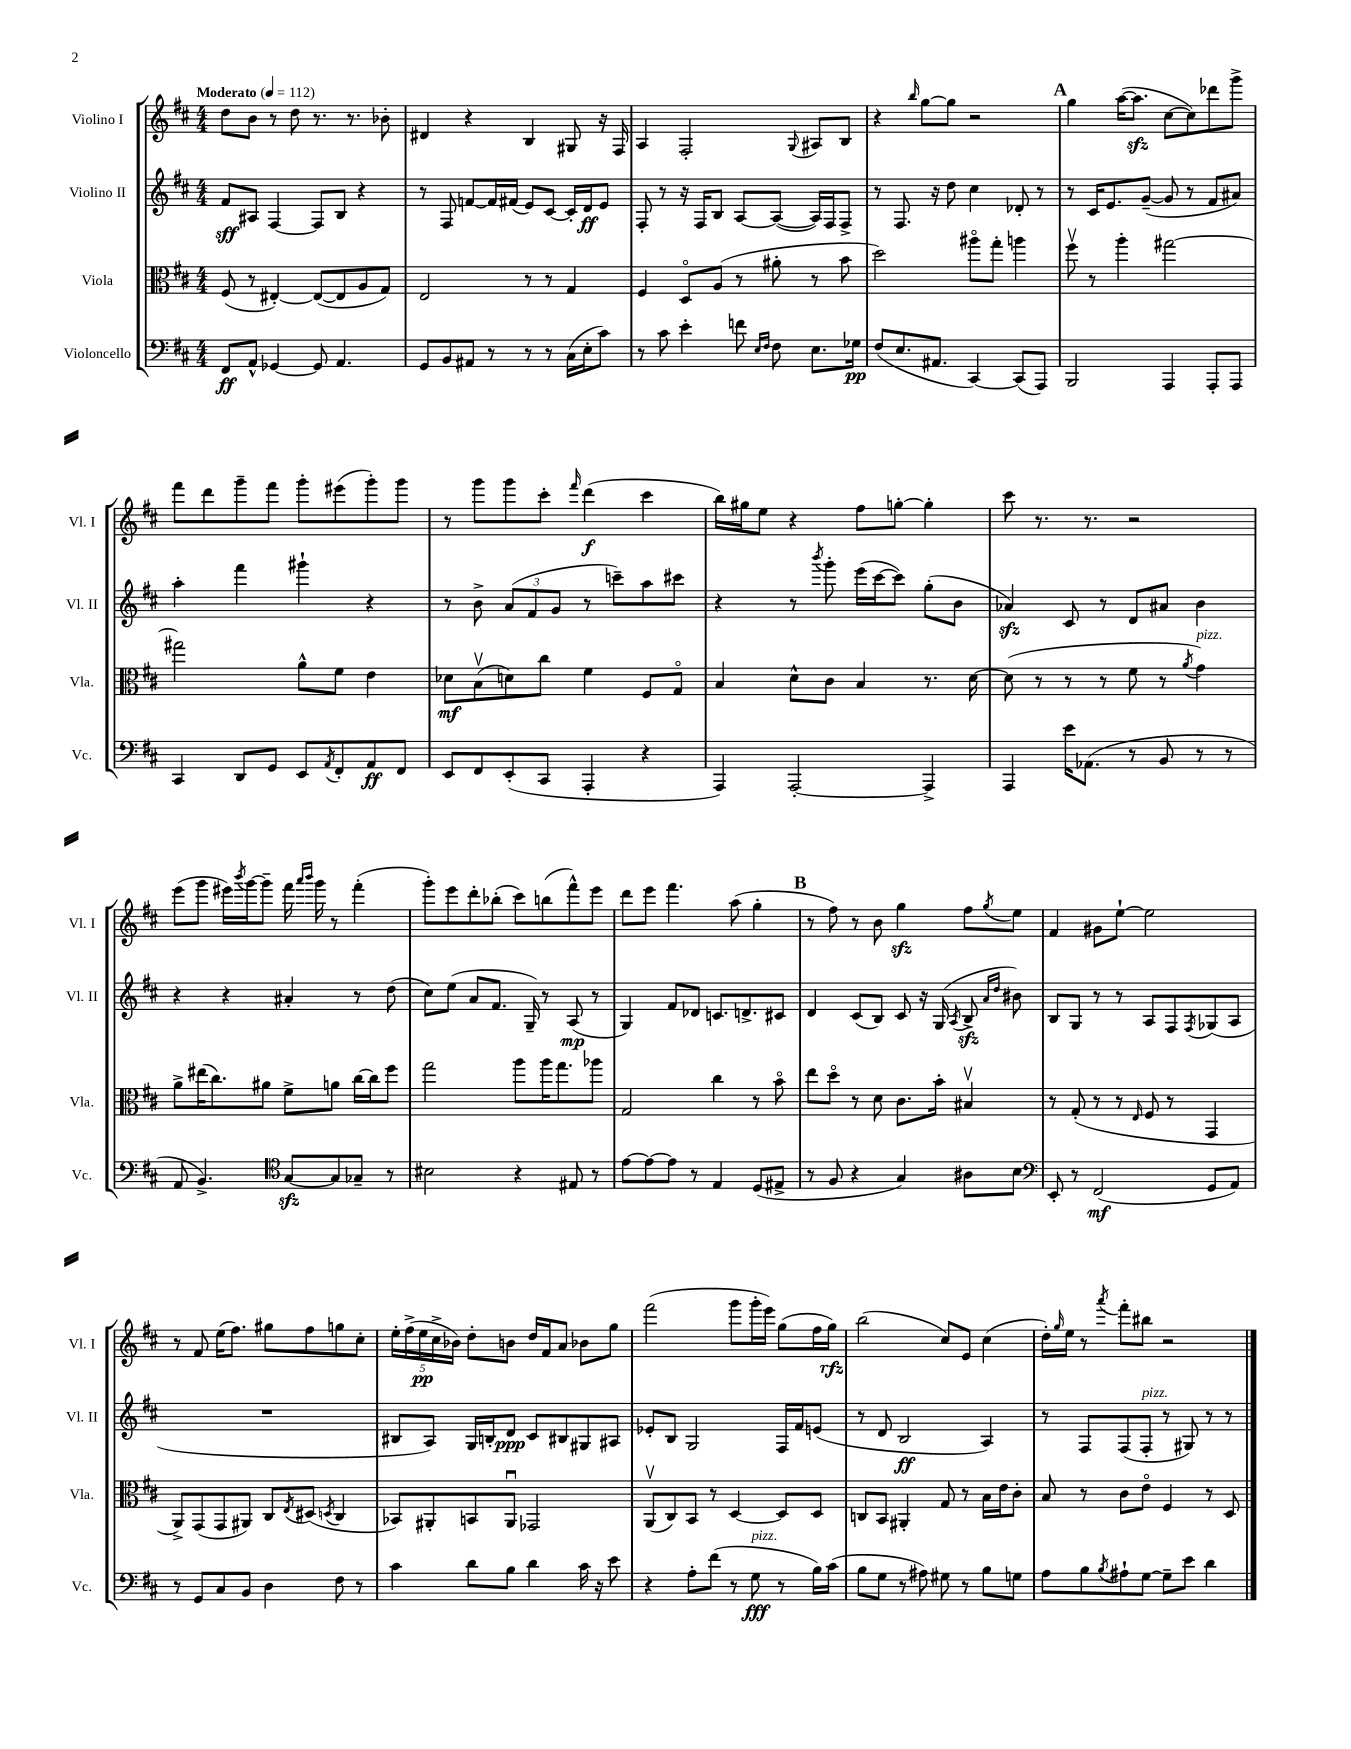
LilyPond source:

<<
\new StaffGroup <<
\new Staff = "s0" \with { instrumentName = "Violino I" shortInstrumentName = "Vl. I" } {
    \clef treble \key d \major \numericTimeSignature \time 4/4 \tempo "Moderato" 4 = 112
    d''8 b'8 r8 d''8 r8. r8. bes'8-. |
    dis'4 r4 b4 gis8 r16 fis16 |
    a4 fis2-. \appoggiatura { g8 } ais8 b8 |
    r4 \grace { b''16 } g''8~ g''8 r2 |
    \mark \markup { \bold "A" } g''4 a''16~( a''8.\sfz cis''8~ cis''8) des'''8 g'''8-> |
    fis'''8 d'''8 g'''8-- fis'''8 g'''8-. eis'''8( g'''8-.) g'''8 |
    r8 g'''8 g'''8 cis'''8-. \grace { fis'''16 } d'''4\f( cis'''4 |
    b''16) gis''16 e''8 r4 fis''8 g''8~-. g''4-. |
    cis'''8 r8. r8. r2 |
    e'''8( g'''8 eis'''16) \acciaccatura { b'''8 } g'''16~ g'''8-- fis'''16 \grace { a'''16 b'''16 } g'''16 r8 fis'''4-.( |
    g'''8-.) e'''8 d'''8-. bes''8-.( cis'''8) b''8( fis'''8-^) e'''8 |
    d'''8 e'''8 fis'''4. a''8( g''4-. |
    \mark \markup { \bold "B" } r8 fis''8) r8 b'8 g''4\sfz fis''8 \acciaccatura { g''8 } e''8 |
    fis'4 gis'8 e''8~-! e''2 |
    r8 fis'8 e''16( fis''8.) gis''8 fis''8 g''8 cis''8-. |
    \tuplet 5/4 { e''16-. fis''16->( e''16\pp cis''16-> bes'16) } d''8-. b'8 d''16 fis'16 a'8 bes'8 g''8 |
    fis'''2( g'''8 g'''16-. e'''16) g''8( fis''16 g''16\rfz) |
    b''2( cis''8) e'8 cis''4( |
    d''16-.) \grace { g''16 } e''16 r8 \acciaccatura { a'''8 } fis'''8-. bis''8 r2 \bar "|." |
}
\new Staff = "s1" \with { instrumentName = "Violino II" shortInstrumentName = "Vl. II" } {
    \clef treble \key d \major \numericTimeSignature \time 4/4
    fis'8\sff ais8 fis4~ fis8 b8 r4 |
    r8 fis8 f'8~ f'16 fis'16( e'8) cis'8~ cis'16-. d'16\ff e'8 |
    fis8-. r8 r16 fis16 b8 a8~ a8~( a16) fis16 fis8-> |
    r8 fis8. r16 d''8 cis''4 des'8-. r8 |
    \mark \markup { \bold "A" } r8 cis'16 e'8. g'8~--( g'8 r8 fis'8 ais'8) |
    a''4-. fis'''4 gis'''4-! r4 |
    r8 b'8-> \tuplet 3/2 { a'8( fis'8 g'8 } r8 c'''8--) a''8 cis'''8 |
    r4 r8 \acciaccatura { b'''8 } g'''8-. e'''16( cis'''16~ cis'''8) g''8-.( b'8 |
    aes'4\sfz) cis'8 r8 d'8 ais'8 b'4 |
    r4 r4 ais'4-. r8 d''8( |
    cis''8) e''8( a'8 fis'8. g16--) r8 a8\mp( r8 |
    g4) fis'8 des'8 c'8. d'8.-> cis'8 |
    \mark \markup { \bold "B" } d'4 cis'8( b8) cis'8 r16 g16( \acciaccatura { a8 } b8->\sfz \grace { a'16 d''16 } bis'8) |
    b8 g8 r8 r8 a8 fis8 \acciaccatura { fis8 } ges8( a8 |
    R1 |
    bis8 a8) g16 b16-. d'8\ppp cis'8 bis8 gis8 ais8 |
    ees'8-. b8 g2 fis16 fis'16 e'8( |
    r8 d'8 b2\ff a4) |
    r8 fis8 fis8( fis8-.^\markup { \italic "pizz." } r8 gis8) r8 r8 \bar "|." |
}
\new Staff = "s2" \with { instrumentName = "Viola" shortInstrumentName = "Vla." } {
    \clef alto \key d \major \numericTimeSignature \time 4/4
    fis8( r8 eis4~-.) eis8~( eis8 a8 g8) |
    e2 r8 r8 g4 |
    fis4 d8\flageolet a8( r8 ais'8-. r8 b'8 |
    d''2) ais''8\flageolet g''8-. a''4 |
    \mark \markup { \bold "A" } fis''8\upbow r8 a''4-. gis''2~ |
    gis''2 a'8-^ fis'8 e'4 |
    des'8\mf b8\upbow( d'8) cis''8 fis'4 fis8 g8\flageolet |
    b4 d'8-^ cis'8 b4 r8. d'16~ |
    d'8( r8 r8 r8 fis'8 r8 \acciaccatura { a'8 } g'4^\markup { \italic "pizz." }) |
    a'8-> eis''16( cis''8.) ais'8 fis'8-> a'8 cis''16~ cis''16 fis''8 |
    g''2 a''8 a''16 g''8. aes''8 |
    g2 cis''4 r8 b'8\flageolet |
    \mark \markup { \bold "B" } e''8 d''8\flageolet r8 d'8 cis'8. b'16-. bis4\upbow |
    r8 g8-.( r8 r8 \grace { e16 } fis8 r8 g,4 |
    a,8->) g,8( g,8 ais,8) cis8 \acciaccatura { e8 } dis8( \acciaccatura { d8 } cis4 |
    bes,8) ais,8-. b,8 ais,8\downbow ges,2 |
    a,8\upbow( cis8) b,8 r8 d4~ d8 d8 |
    c8 b,8 ais,4-. g8 r8 b16 e'16 cis'8-. |
    b8 r8 cis'8 e'8\flageolet fis4 r8 d8 \bar "|." |
}
\new Staff = "s3" \with { instrumentName = "Violoncello" shortInstrumentName = "Vc." } {
    \clef bass \key d \major \numericTimeSignature \time 4/4
    fis,8\ff a,8-^ ges,4~ ges,8 a,4. |
    g,8 b,8 ais,8 r8 r8 r8 cis16( e16-. cis'8) |
    r8 cis'8 e'4-. f'8 \grace { e16 fis16 } fis8 e8. ges16\pp |
    fis8( e8. ais,8. cis,4~) cis,8( a,,8) |
    \mark \markup { \bold "A" } b,,2 a,,4 a,,8-. a,,8 |
    cis,4 d,8 g,8 e,8 \acciaccatura { a,8 } fis,8-. a,8\ff fis,8 |
    e,8 fis,8 e,8-.( cis,8 a,,4-. r4 |
    a,,4) a,,2~-. a,,4-> |
    a,,4 e'16 aes,8.( r8 b,8 r8 r8 |
    a,8 b,4.->) \clef tenor g8~\sfz g8 ges8-- r8 |
    bis2 r4 eis8 r8 |
    e'8~ e'8~ e'8 r8 e4 d8( eis8-> |
    \mark \markup { \bold "B" } r8 fis8 r4 g4) ais8 b8 |
    \clef bass e,8-. r8 fis,2\mf( g,8 a,8) |
    r8 g,8 cis8 b,8 d4 fis8 r8 |
    cis'4 d'8 b8 d'4 cis'16 r16 e'8 |
    r4 a8-. fis'8( r8 g8\fff^\markup { \italic "pizz." } r8 b16) cis'16( |
    b8 g8 r8 ais8) gis8 r8 b8 g8 |
    a8 b8 \acciaccatura { b8 } ais8-! g8~ g8-- e'8 d'4 \bar "|." |
}
>>
>>
\layout { \context { \Score \remove "Bar_number_engraver" } }
